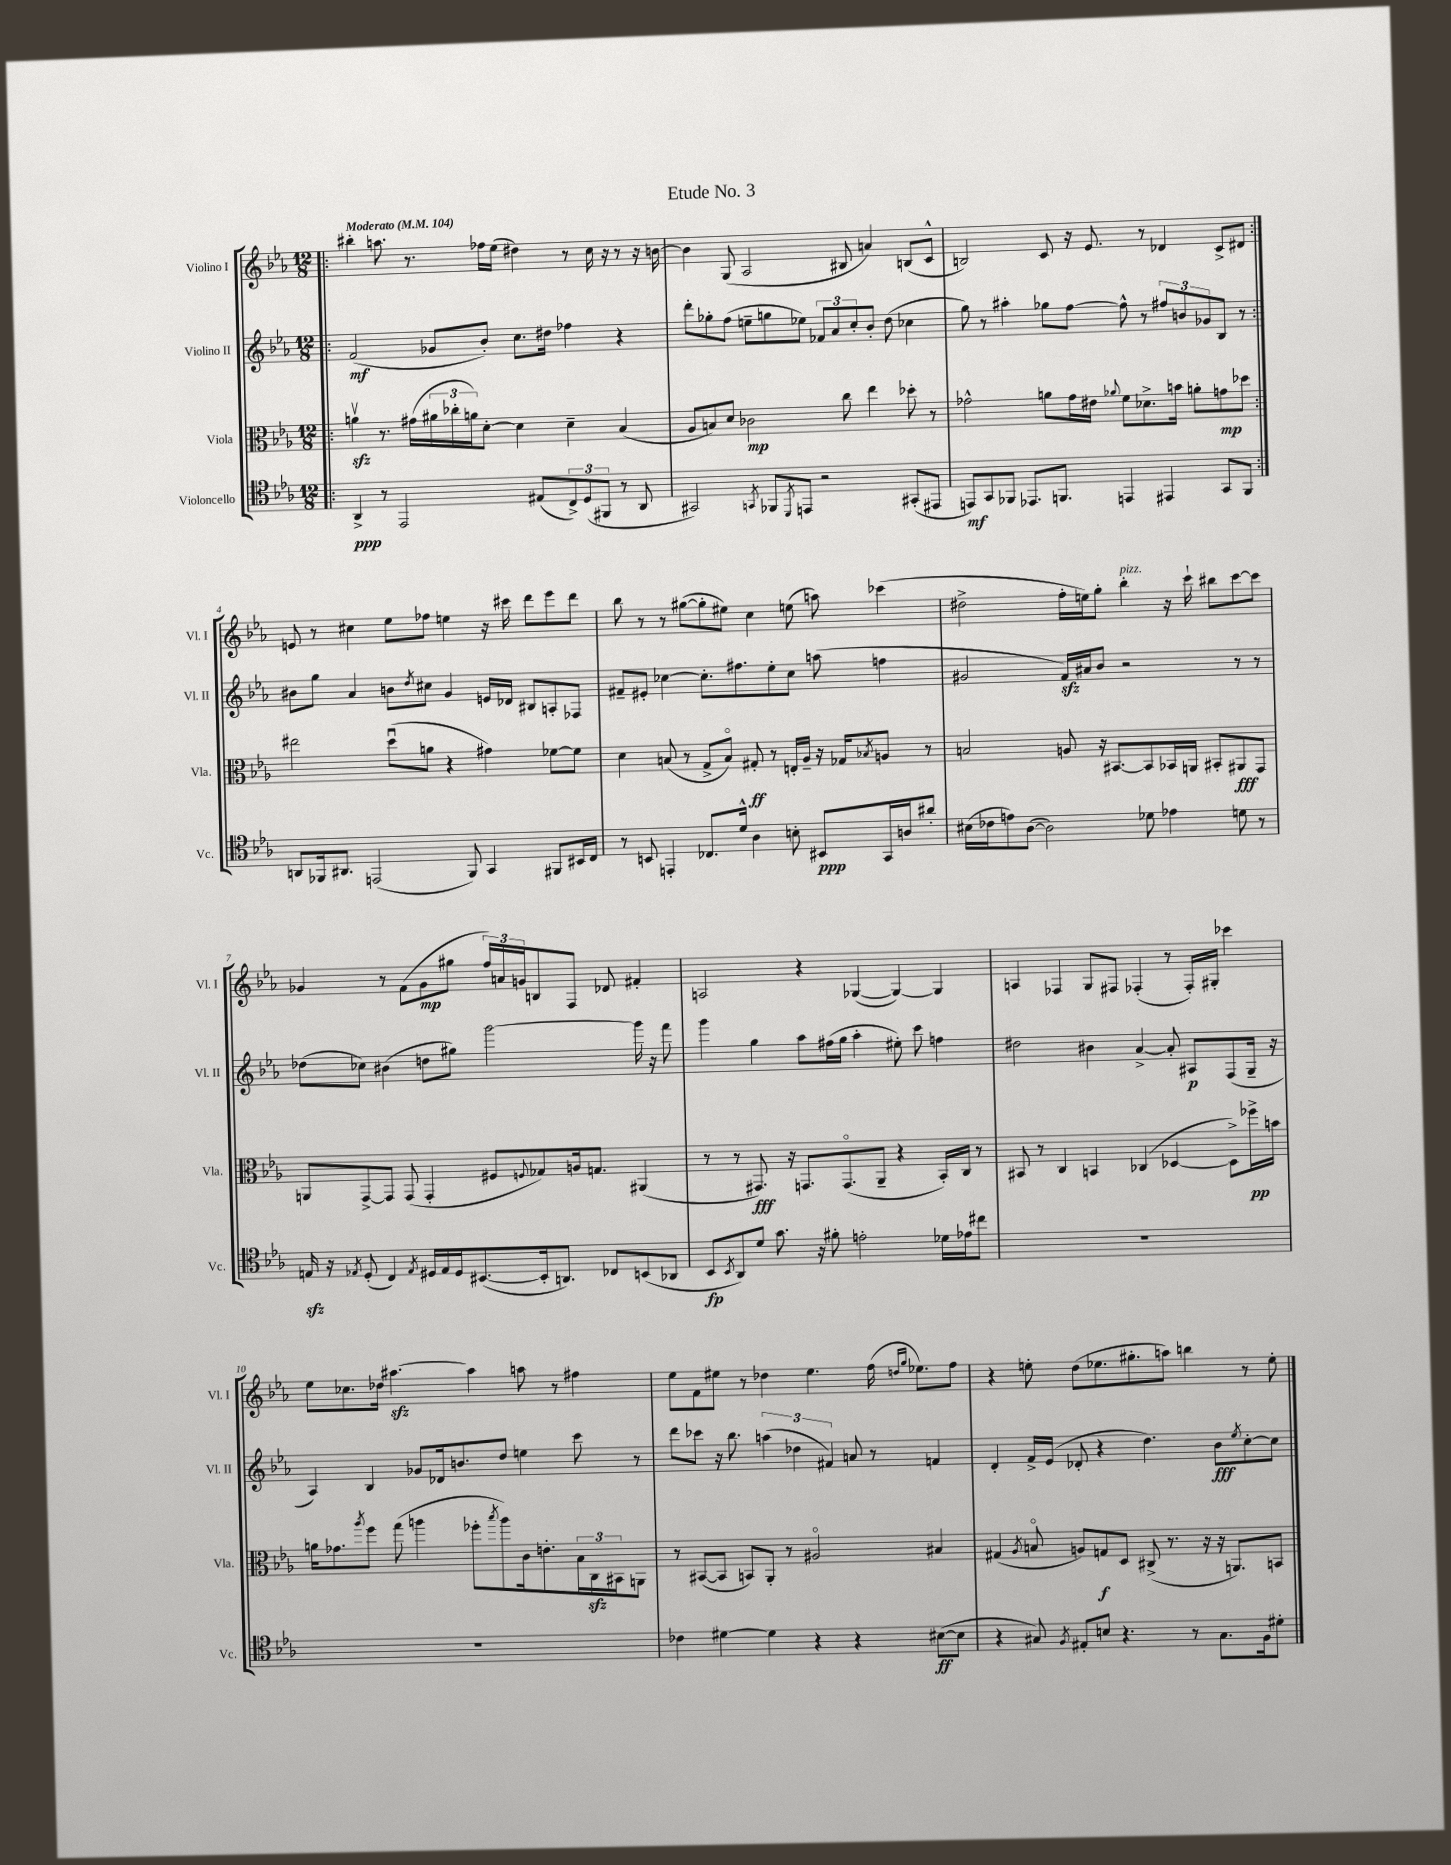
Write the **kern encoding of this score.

**kern	**kern	**kern	**kern
*staff4	*staff3	*staff2	*staff1
*clefC4	*clefC3	*clefG2	*clefG2
*k[b-e-a-]	*k[b-e-a-]	*k[b-e-a-]	*k[b-e-a-]
*M12/8	*M12/8	*M12/8	*M12/8
*MM104	*MM104	*MM104	*MM104
=!|:	=!|:	=!|:	=!|:
4AA-^	4av	(2f	4bb#'
8r	8.r	.	8.aa
2EE-	.	.	.
.	(16g#	.	8.r
.	24a#	8g-	.
.	24cc-'	.	.
.	24a)	.	.
.	[8d'	8b-')	16ff-
.	.	.	(16ee-
.	4d]	8.cc	4dd#)
(8E#	.	.	.
.	.	16dd#	.
12C^)	4d~	4ff-	8r
(12D	.	.	.
.	.	.	16cc
12FF#	.	.	.
.	.	.	16r
8r	(4B-	4r	8r
8AA-	.	.	16r
.	.	.	[16b
=	=	=	=
2GG#)	8A-	8ddd'	4b]
.	8B)	8gg-'	.
.	8d	(8ff	(8G
.	2c-	8ee~	2A-
8qGG	.	.	.
8FF-	.	8gg	.
8qDD	.	.	.
8EE	.	8ee-)	.
2r	.	12f-	.
.	.	12a-	.
.	8cc	.	8B#
.	.	12cc'	.
.	4ee-	8b-'	4a)
.	.	(8dd	.
(8GG#'	8dd-'	4cc-	(8B
8EE#	8r	.	8c^^
=	=	=	=
8EE)	2g-^^	8gg)	2B)
8GG	.	8r	.
8FF-	.	4aa#'	.
8.EE-	.	.	.
.	8a	8gg-	8c
8.FF	.	.	.
.	16g-	[8ff	16r
.	16e#	.	8.e-
.	8qqa-	.	.
4EE	8f	8ff^^]	.
.	8.d-^	8r	8r
4EE#	.	12ff#	4d-
.	16b	.	.
.	.	12b	.
.	8a'	.	.
.	.	12g-	.
8GG	8g	8B-	8c^
8FF	8dd-	8r	8d#
=:|!	=:|!	=:|!	=:|!
8AA	2ee#	8b#	8e
16FF-	.	8gg	8r
8.AA#	.	.	.
.	.	4a-	4cc#
(2EE	.	.	.
.	(8ddu	8b	8ee-
.	.	8qdd	.
.	8a	8cc#	8ff-
.	4r	4g	4ee
8FF-)	.	.	.
4GG	4g#)	16e	16r
.	.	16d-	16ccc#
.	.	8B#	8ddd
8FF#	[8f-	8A'	8eee-
16BB#	8f-]	8F-	8ddd
16C	.	.	.
=	=	=	=
8r	4d	8f#~	8bb-
8BB	.	8e#'	8r
4EE'	(8B	[4cc-	8r
.	8r	.	([8gg#
8.C-	8G^	8.cc-']	8gg#']
.	8Bo)	.	8ee#)
16d^^	.	8.ff#	.
4A-	8G#'	.	4cc
.	8r	8ee-'	.
8B'	16E'	8cc-	(8ee
.	16A-~	.	.
8BB#	16r	(8aa	8aa)
.	16G-	.	.
.	8qB-	.	.
16GG	8A	4ff	(4ccc-
16A	.	.	.
8a#'	8r	.	.
=	=	=	=
(16B#	2B	2g#	2dd#^
16c-	.	.	.
8e)	.	.	.
([8A-	.	.	.
2A-])	.	.	.
.	8A	16f)	16ff'
.	.	16a#	16ee)
.	16r	8b-	8gg'
.	[8.BB#	.	.
.	.	2r	4bb-'
8d-	8BB#]	.	.
4e-	16BB-	.	16r
.	16AA	.	16ccc`
.	8BB#'	.	8bb#
8d	8AA#	8r	[8ccc
8r	8GG	8r	8ccc]
=	=	=	=
16E	8AA	(8dd-	4g-
16r	.	.	.
8qE-	.	.	.
(8D'	[8GG^	8cc-)	.
4C)	8GG]	(4b#	8r
.	(8GG	.	(8f
8qE-	.	.	.
16D#	4GG'	8dd	8g-
16E-	.	.	.
16D#	.	8gg#)	8gg#
([8.BB#	.	.	.
.	8F#	[2ggg	24ff)
.	.	.	24a
.	.	.	24g
.	8qqF	.	.
16BB#']	8G-)	.	8B
8.AA)	.	.	.
.	16A	.	8F
.	8.G	.	.
8C-	.	.	8d-
(8BB	(4AA#	16ggg]	4f#'
.	.	16r	.
8AA-	.	8fff	.
=	=	=	=
8BB-	8r	4ggg	2A
8qBB-	.	.	.
8AA-)	8r	.	.
8d	8.GG#)	4gg	.
8.g	.	.	.
.	16r	.	.
.	8.GG	8aa-	4r
16r	.	.	.
8f#'	.	(16ff#	.
.	(8.GGo	16gg	.
2e'	.	4aa-'	([4G-
.	8AA-~	.	.
.	4r	8ee#')	4G-_)
.	.	8ccc	.
16d-	16BB-')	4ff	4G-]
16e-	16C	.	.
8cc#	8r	.	.
=	=	=	=
1.r	8BB#	2dd#	4A
.	8r	.	.
.	4C	.	4F-
.	4BB	4b#	8G
.	.	.	8F#
.	(4C-	[4a-^	(4F-'
.	[4D-	8a-']	8r
.	.	8A#	16F-')
.	.	.	16G#'
.	8D-^])	(8F	4ccc-
.	16ff-^	16G~	.
.	16b	16r	.
=	=	=	=
1.r	16a	4A-)	8ee-
.	8.g-	.	.
.	.	.	8.cc-
.	8qaa-	.	.
.	8ff	4B-	.
.	.	.	16dd-
.	(8gg	.	[4.aa#
.	4aa	8g-	.
.	.	16d-	.
.	.	8.b	.
.	8ff-'	.	4aa#]
.	8qbb-	.	.
.	8aa)	8dd	.
.	16c	4ee	8aa
.	8.e'	.	.
.	.	.	8r
.	24B-	8ccc	4ff#
.	24C	.	.
.	24BB#	.	.
.	8AA	8r	.
=	=	=	=
4c-	8r	8ddd	8ee-
.	([8BB#	8ccc-	8f
[4d#	8BB#]	16r	8ee#
.	.	8.bb-	.
.	8BB)	.	8r
4d#]	8AA-'	(6aa	4dd-
.	8r	.	.
.	.	6dd-	.
4r	2A#o	.	4.ee#
.	.	6f#)	.
4r	.	8a	.
.	.	8r	(16ff
.	.	.	16qqdd
.	.	.	16qqgg
.	.	.	8.ee-)
([8B#	4B#	4f	.
8B#]	.	.	8ff
=	=	=	=
4r	(4G#	4d'	4r
.	8qA-	.	.
8G#)	8Bo	16f^	8ee'
.	.	(16e-	.
8qF	.	.	.
8E#'	8A)	8d-'	(8dd
8B	8G	4r	8.ee-
4.r	8D	.	.
.	.	.	8.gg#'
.	(8C#^	4.dd)	.
.	8.r	.	8aa)
8r	.	.	4bb
.	16r	.	.
8.G#	16r	8b-	.
.	8.AA)	.	.
.	.	8qee-	.
.	.	[8cc'	8r
16F	.	.	.
8d#'	8BB	8cc]	8ee-'
==	==	==	==
*-	*-	*-	*-
